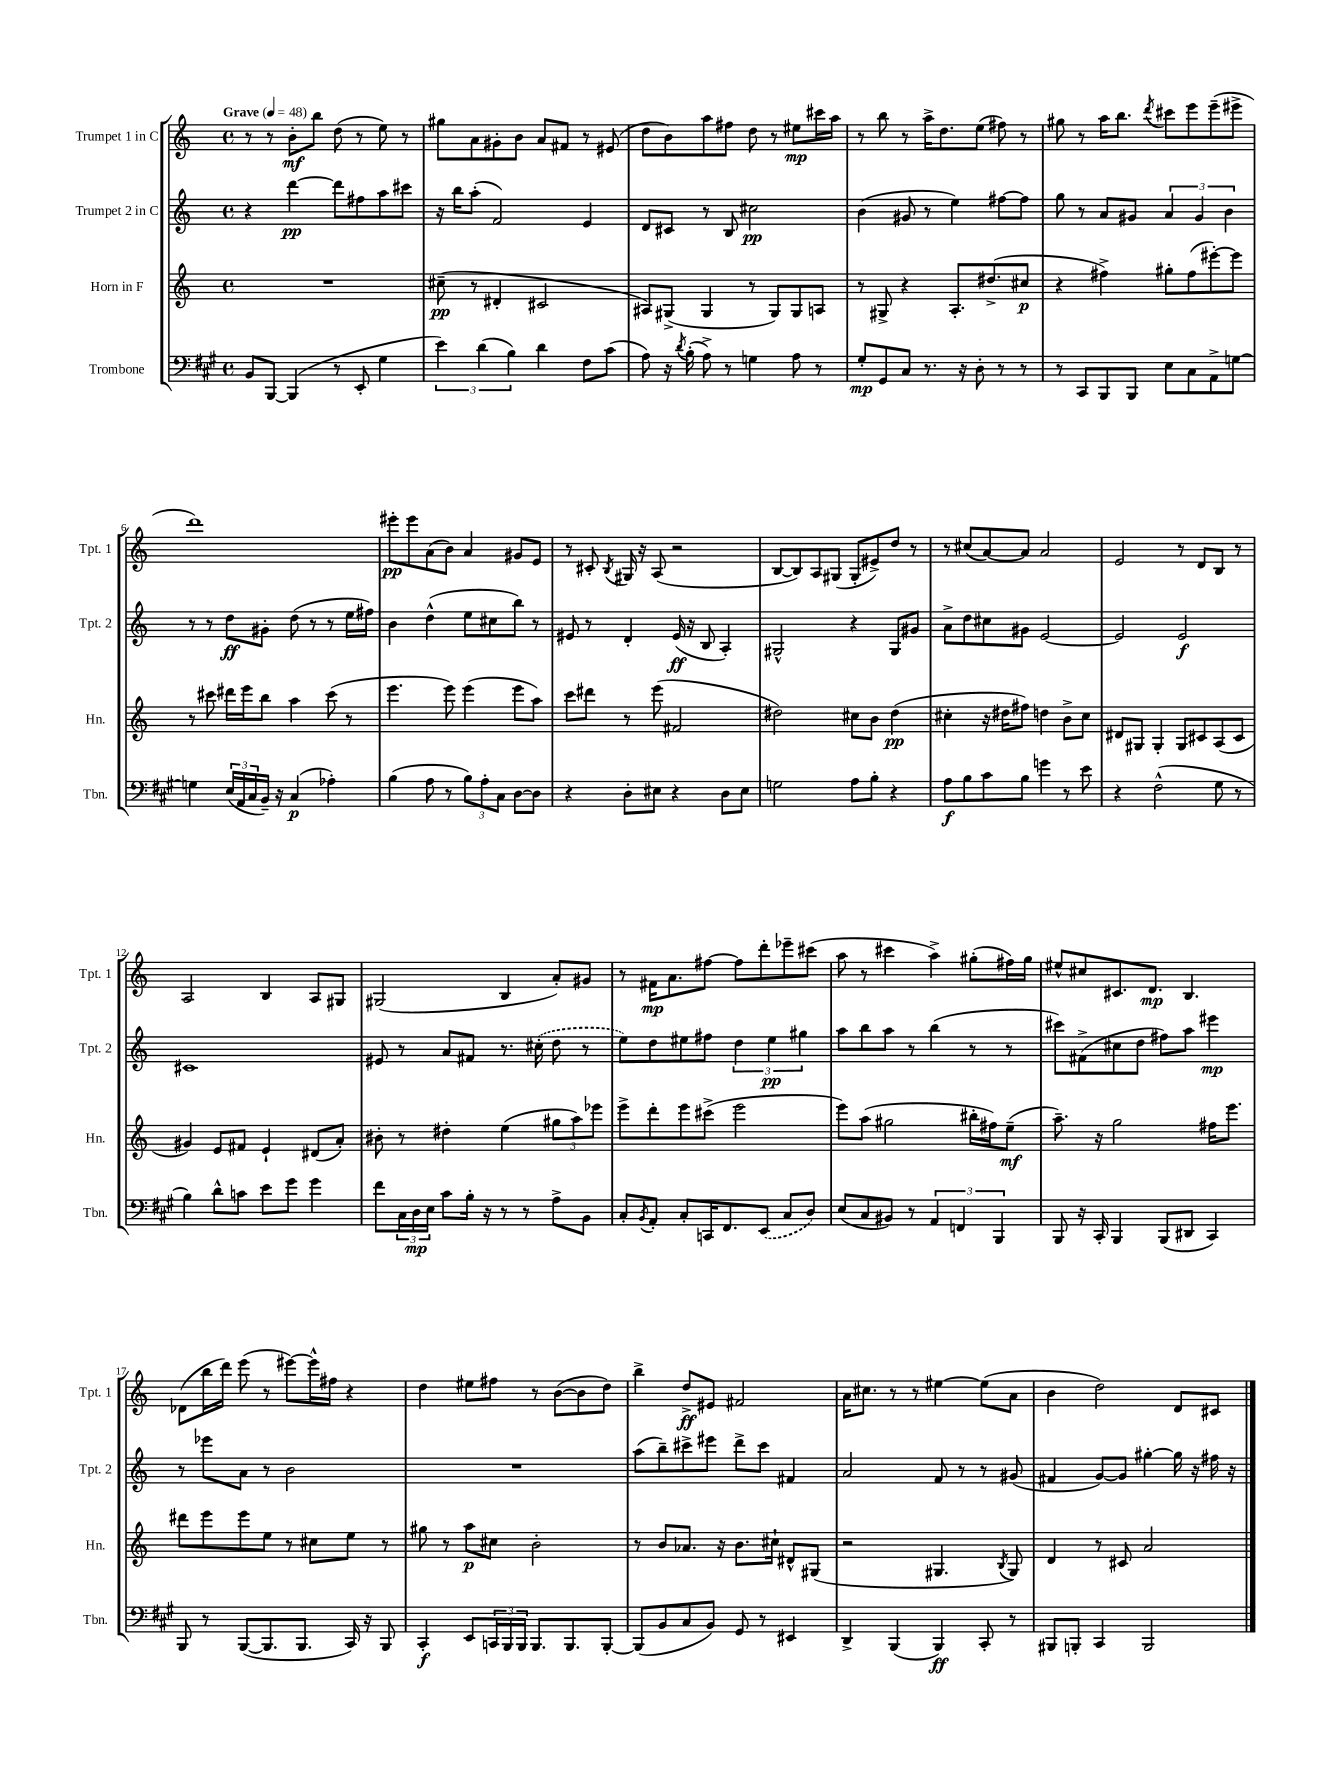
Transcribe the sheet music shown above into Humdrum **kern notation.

**kern	**kern	**kern	**kern
*staff4	*staff3	*staff2	*staff1
*clefF4	*clefG2	*clefG2	*clefG2
*k[f#c#g#]	*k[]	*k[]	*k[]
*M4/4	*M4/4	*M4/4	*M4/4
*met(c)	*met(c)	*met(c)	*met(c)
*MM48	*MM48	*MM48	*MM48
8BB	1r	4r	8r
[8BBB	.	.	8r
(4BBB]	.	[4ddd	8b'
.	.	.	8bb
8r	.	8ddd]	(8dd
8EE'	.	8ff#	8r
4G#	.	8aa	8ee)
.	.	8ccc#	8r
=	=	=	=
6e)	(8cc#~	16r	8gg#
.	.	16bb	.
.	8r	(8aa'	8a
(6d	.	.	.
.	4d#'	2f)	8g#'
6B)	.	.	.
.	.	.	8b
4d	2c#	.	8a
.	.	.	8f#
8F#	.	4e	8r
(8c#	.	.	(8e#
=	=	=	=
8A)	8A#)	8d	8dd
16r	(8G#^	8c#	8b)
8qd	.	.	.
(16B'	.	.	.
8A^)	4G#	8r	8aa
8r	.	8B	8ff#
4G	8r	2cc#	8dd
.	8G#)	.	8r
8A	8G#	.	8ee#
8r	8A	.	16ccc#
.	.	.	16aa
=	=	=	=
8G#'	8r	(4b	8r
8GG#	8G#^	.	8bb
8C#	4r	8g#	8r
8.r	.	8r	16aa^
.	.	.	8.dd
.	8.A'	4ee)	.
16r	.	.	.
8D'	.	.	(8ee
.	(8.dd#^	.	.
8r	.	[8ff#	8ff#)
8r	8cc#	8ff#]	8r
=	=	=	=
8r	4r	8gg	8gg#
8CC#	.	8r	8r
8BBB	4ff#^)	8a	16aa
.	.	.	8.bb
8BBB	.	8g#	.
.	.	.	8qddd
8E	8gg#'	6a	8ccc#
8C#	(8ff#	.	8eee
.	.	6g#	.
8AA^	[8eee#')	.	(8eee~
.	.	6b	.
[8G	8eee#]	.	8eee#^
=	=	=	=
4G]	8r	8r	1ddd)
.	8ccc#	8r	.
(24E	16ddd#	8dd	.
24AA	.	.	.
.	16eee	.	.
24C#	.	.	.
16BB~)	8bb	8g#'	.
16r	.	.	.
(4C#	4aa	(8dd	.
.	.	8r	.
4A-')	(8ccc#	8r	.
.	8r	16ee	.
.	.	16ff#)	.
=	=	=	=
(4B	4.eee	4b	8eee#'
.	.	.	8eee#
8A	.	(4dd^^	(8a
8r	8eee)	.	8b)
12B)	(4eee	8ee	4a
12A'	.	.	.
.	.	8cc#	.
12C#	.	.	.
[8D	8eee	8bb)	8g#
8D]	8aa)	8r	8e
=	=	=	=
4r	8ccc	8e#	8r
.	8ddd#	8r	8c#'
.	.	.	8qB
8D'	8r	4d'	16G#
.	.	.	16r
8E#	(8eee	.	(8A
4r	2f#	(16e#	2r
.	.	16r	.
.	.	8B	.
8D	.	4A')	.
8E#	.	.	.
=	=	=	=
2G	2dd#)	2G#^^	[8B
.	.	.	8B])
.	.	.	8A
.	.	.	(8G#
8A	8cc#	4r	8G#'
8B'	8b	.	8e#^)
4r	(4dd#	8G#	8dd
.	.	8g#	8r
=	=	=	=
8A	4cc#'	8a^	8r
8B	.	8dd	(8cc#
8c#	16r	8cc#	[8a)
.	16dd#	.	.
8B	8ff#)	8g#	8a]
4g	4dd	[2e	2a
8r	8b^	.	.
8e	8cc#	.	.
=	=	=	=
4r	8d#	2e]	2e
.	8G#	.	.
(2F#^^	4G#'	.	.
.	8G#	2e	8r
.	8c#	.	8d
8G#	(8A	.	8B
8r	8c#	.	8r
=	=	=	=
4B)	4g#)	1c#	2A
8d^^	8e	.	.
8c	8f#	.	.
8e	4e`	.	4B
8g#	.	.	.
4g#	(8d#	.	8A
.	8a')	.	8G#
=	=	=	=
8f#	8b#'	8e#	(2G#
24C#	8r	8r	.
24D	.	.	.
24E	.	.	.
8c#	4dd#'	8a	.
16B'	.	8f#	.
16r	.	.	.
8r	(4ee	8.r	4B
8r	.	.	.
.	.	(16cc#'	.
8A^	12gg#	8dd	8a')
.	12aa)	.	.
8BB	.	8r	8g#
.	12eee-	.	.
=	=	=	=
8C#'	8eee^	8ee)	8r
8qBB	.	.	.
8AA'	8ddd'	8dd	16f#
.	.	.	8.a
8C#'	8eee	8ee#	.
16CC	(8ccc#^	8ff#	[8ff#
8.FF#	.	.	.
.	2eee	6dd	8ff#]
(8EE	.	.	8ddd'
.	.	6ee#	.
8C#	.	.	8eee-~
.	.	6gg#	.
8D)	.	.	(8ccc#
=	=	=	=
(8E	8eee)	8aa	8aa
8C#	(8aa	8bb	8r
8BB#)	2gg#	8aa	4ccc#
8r	.	8r	.
6AA	.	(4bb	4aa^)
6FF	.	.	.
.	16bb#'	8r	(8gg#'
.	16ff#)	.	.
6BBB	.	.	.
.	(8ee~	8r	16ff#)
.	.	.	16gg#
=	=	=	=
8BBB	8.aa~)	8ccc#)	8ee#^^
16r	.	(8f#^	8cc#
16CC#'	16r	.	.
4BBB	2gg	8cc#	8.c#
.	.	8dd	.
.	.	.	8.d
(8BBB	.	8ff#)	.
8DD#	.	8aa	4.B
4CC#)	16ff#	4eee#	.
.	8.eee	.	.
=	=	=	=
8BBB	8ddd#	8r	(8d-
8r	8eee	8eee-	16bb
.	.	.	16ddd)
([8BBB	8eee	8a	(8eee
8.BBB]	8ee	8r	8r
.	8r	2b	[8eee#)
8.BBB	.	.	.
.	8cc#	.	16eee#^^]
.	.	.	16ff#
16CC#)	8ee	.	4r
16r	.	.	.
8BBB	8r	.	.
=	=	=	=
4CC#'	8gg#	1r	4dd
.	8r	.	.
8EE	8aa	.	8ee#
24CC	8cc#	.	8ff#
24BBB	.	.	.
24BBB	.	.	.
8.BBB	2b'	.	8r
.	.	.	([8b
8.BBB	.	.	.
.	.	.	8b]
[8BBB'	.	.	8dd)
=	=	=	=
(8BBB]	8r	(8aa	4bb^
8BB	8b	8bb~)	.
8C#	8.a-	8ccc#^	8dd^
8BB)	.	8eee#	8e#
.	16r	.	.
8GG#	8.b	8ddd^	2f#
8r	.	8ccc#	.
.	16cc#`	.	.
4EE#	8d#^^	4f#	.
.	(8G#	.	.
=	=	=	=
4DD^	2r	2a	16a
.	.	.	8.cc#
(4BBB	.	.	8r
.	.	.	8r
4BBB)	4.G#	8f	[4ee#
.	.	8r	.
8CC#'	.	8r	(8ee#]
.	8qB	.	.
8r	8G#)	(8g#	8a
=	=	=	=
8BBB#	4d	4f#	4b
8BBB'	.	.	.
4CC#	8r	[8g)	2dd)
.	8c#	8g]	.
2BBB	2a	[4gg#'	.
.	.	16gg#]	8d
.	.	16r	.
.	.	16ff#	8c#
.	.	16r	.
==	==	==	==
*-	*-	*-	*-
